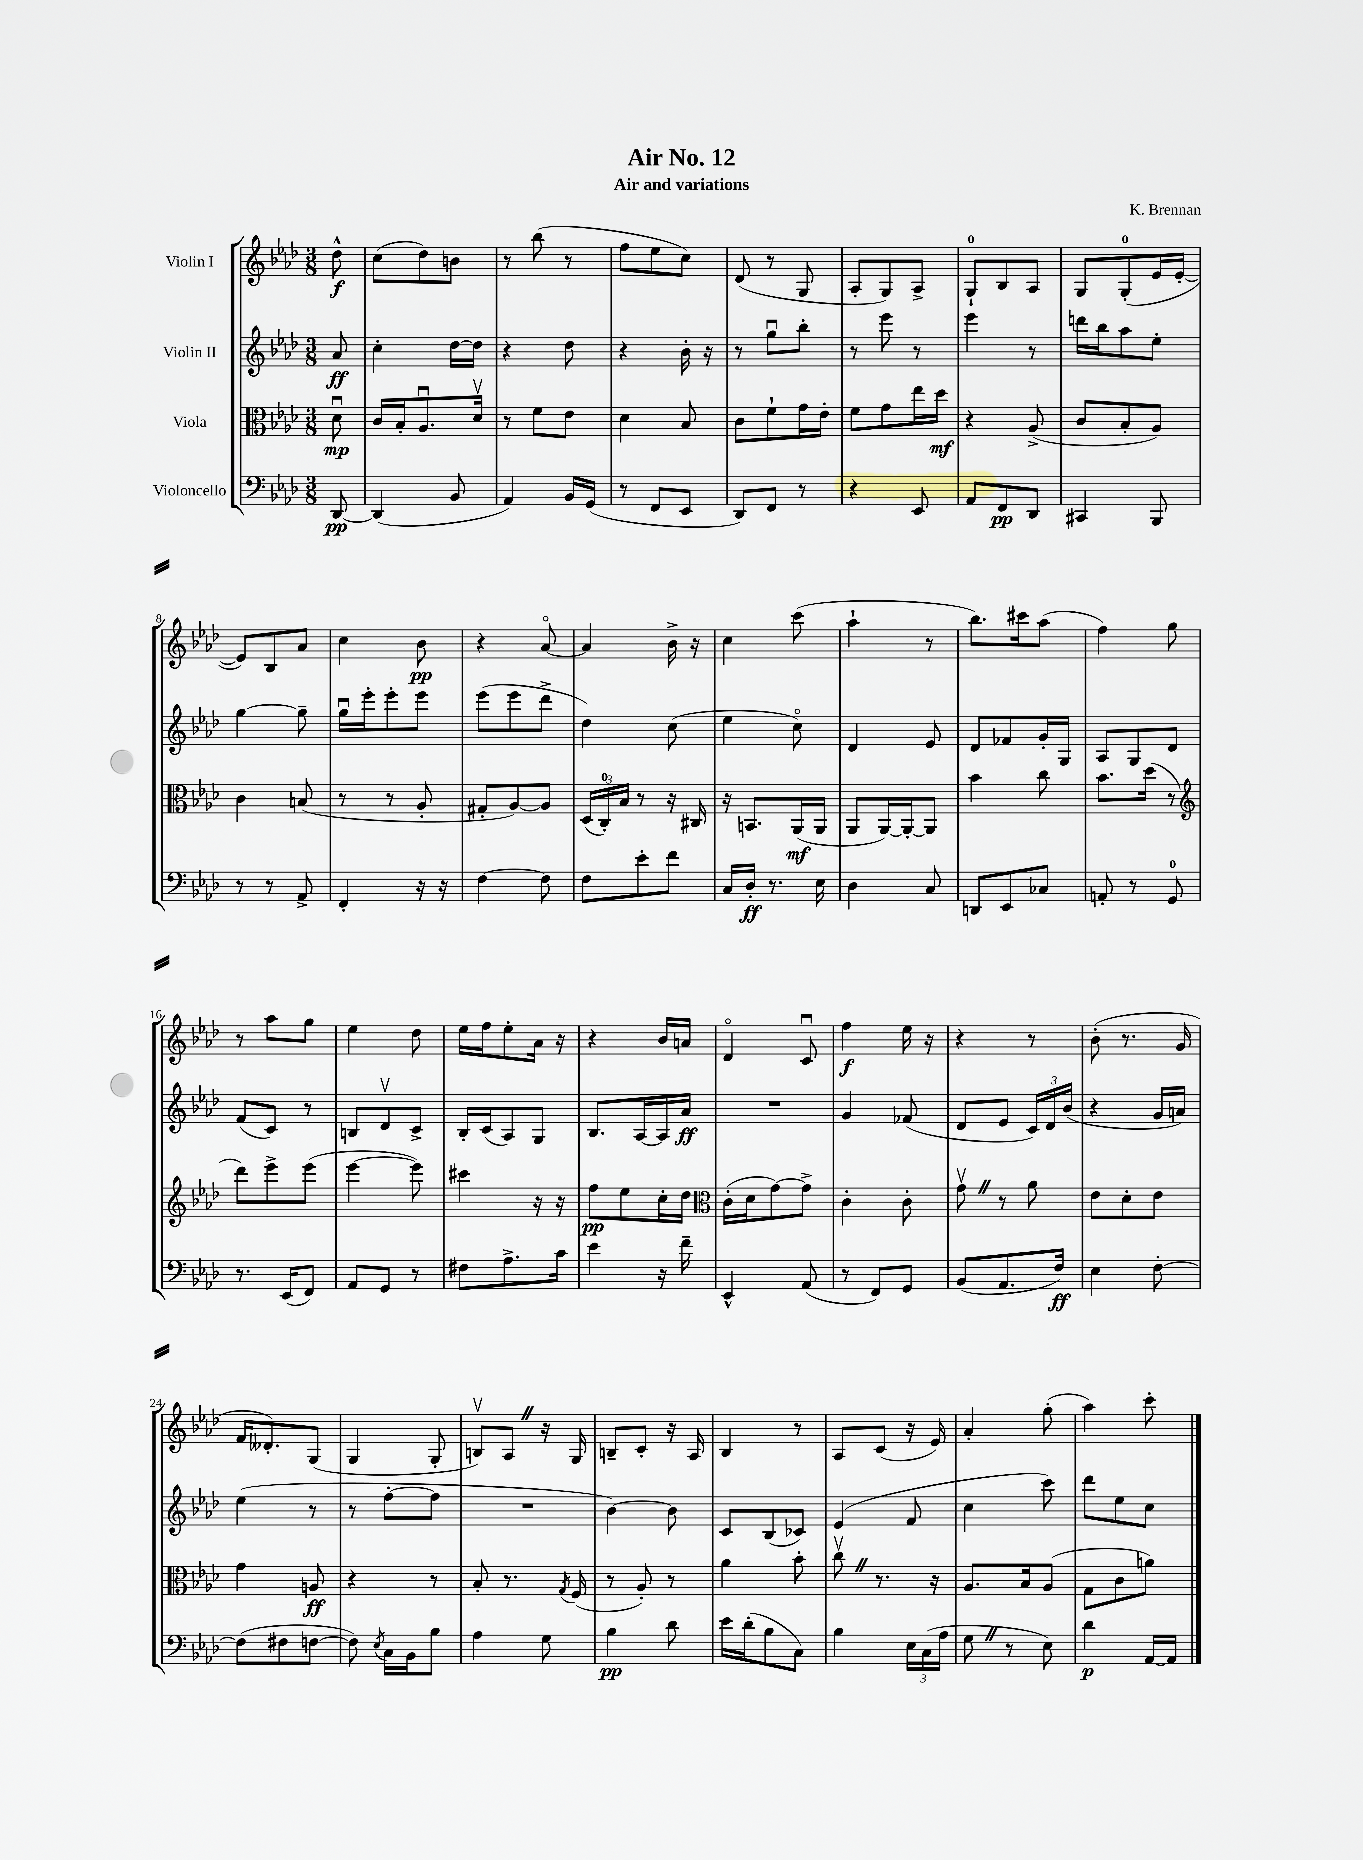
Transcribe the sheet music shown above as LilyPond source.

\header { title = "Air No. 12" composer = "K. Brennan" subtitle = "Air and variations" }
<<
\new StaffGroup <<
\new Staff = "s0" \with { instrumentName = "Violin I" } {
    \clef treble \key aes \major \numericTimeSignature \time 3/8 \partial 8
    \autoBeamOff des''8-^\f |
    c''8[( des''8) b'8] |
    r8 bes''8( r8 |
    f''8[ ees''8 c''8]) |
    des'8( r8 g8 |
    aes8[-. g8) aes8]-> |
    g8[-0-! bes8 aes8] |
    g8[ g8-0-.( ees'16 ees'16]~-. |
    ees'8[) bes8 aes'8] |
    c''4 bes'8\pp |
    r4 aes'8~\flageolet |
    aes'4 bes'16-> r16 |
    c''4 c'''8( |
    aes''4-! r8 |
    bes''8.[) cis'''16 aes''8]( |
    f''4) g''8 |
    r8 aes''8[ g''8] |
    ees''4 des''8 |
    ees''16[ f''16 ees''8-. aes'16] r16 |
    r4 bes'16[ a'16] |
    des'4\flageolet c'8\downbow |
    f''4\f ees''16 r16 |
    r4 r8 |
    bes'8-.( r8. g'16 |
    f'16[ deses'8.-.) g8]( |
    g4 g8-. |
    b8[\upbow) aes8] \once \override BreathingSign.text = \markup { \musicglyph "scripts.caesura.straight" } \breathe r16 g16 |
    b8[-- c'8]-. r16 aes16 |
    bes4 r8 |
    aes8[ c'8]( r16 ees'16) |
    aes'4-. g''8-.( |
    aes''4) c'''8-. \bar "|." |
}
\new Staff = "s1" \with { instrumentName = "Violin II" } {
    \clef treble \key aes \major \numericTimeSignature \time 3/8 \partial 8
    \autoBeamOff aes'8\ff |
    c''4-. des''16[~ des''16] |
    r4 des''8 |
    r4 bes'16-. r16 |
    r8 g''8[\downbow bes''8]-. |
    r8 ees'''8 r8 |
    ees'''4 r8 |
    d'''16[ bes''16 aes''8 ees''8]-. |
    g''4~ g''8-- |
    g''16[\downbow ees'''16-. ees'''8-. ees'''8] |
    ees'''8[( ees'''8 des'''8]-> |
    des''4) c''8( |
    ees''4 c''8\flageolet) |
    des'4 ees'8 |
    des'8[ fes'8 g'16-. g16] |
    aes8[ g8 des'8] |
    f'8[( c'8]) r8 |
    b8[ des'8\upbow c'8]-> |
    bes16[-. c'16( aes8) g8] |
    bes8.[ aes16~ aes16 aes'16]\ff |
    R4. |
    g'4 fes'8( |
    des'8[ ees'8] \tuplet 3/2 { c'16[) des'16 bes'16]( } |
    r4 g'16[ a'16]) |
    ees''4( r8 |
    r8 f''8[~-. f''8] |
    R4. |
    bes'4~) bes'8 |
    c'8[ bes8( ces'8]) |
    ees'4( f'8 |
    c''4 c'''8) |
    des'''8[ ees''8 c''8] \bar "|." |
}
\new Staff = "s2" \with { instrumentName = "Viola" } {
    \clef alto \key aes \major \numericTimeSignature \time 3/8 \partial 8
    \autoBeamOff des'8\downbow\mp |
    c'16[ bes16-. aes8.\downbow des'16]\upbow |
    r8 f'8[ ees'8] |
    des'4 bes8 |
    c'8[ f'8-! g'16 ees'16]-. |
    f'8[ g'8 ees''16 des''16]\mf |
    r4 aes8->( |
    c'8[ bes8-. aes8]) |
    c'4 b8( |
    r8 r8 aes8-. |
    gis8[-. aes8~) aes8] |
    \tuplet 3/2 { des16[( c16-0-.) bes16] } r8 r16 cis16 |
    r16 b,8.[ aes,16\mf( aes,16] |
    aes,8[ aes,16~) aes,16~-. aes,8] |
    bes'4 c''8 |
    bes'8.[ des''16]( r8 |
    \clef treble des'''8[) ees'''8-> ees'''8]( |
    ees'''4~ ees'''8) |
    cis'''4 r16 r16 |
    f''8[\pp ees''8 c''16-. des''16] |
    \clef alto c'16[-.( des'16 g'8~) g'8]-> |
    c'4-. c'8-. |
    g'8\upbow \once \override BreathingSign.text = \markup { \musicglyph "scripts.caesura.straight" } \breathe r8 aes'8 |
    ees'8[ des'8-. ees'8] |
    g'4 a8\ff |
    r4 r8 |
    bes8-. r8. \acciaccatura { g8 } f16( |
    r8 aes8-.) r8 |
    aes'4 bes'8-. |
    c''8\upbow \once \override BreathingSign.text = \markup { \musicglyph "scripts.caesura.straight" } \breathe r8. r16 |
    aes8.[ bes16 aes8]( |
    g8[ c'8 a'8]) \bar "|." |
}
\new Staff = "s3" \with { instrumentName = "Violoncello" } {
    \clef bass \key aes \major \numericTimeSignature \time 3/8 \partial 8
    \autoBeamOff des,8~\pp |
    des,4( bes,8 |
    aes,4) bes,16[ g,16]( |
    r8 f,8[ ees,8] |
    des,8[) f,8] r8 |
    r4 ees,8 |
    aes,8[ f,8\pp des,8] |
    cis,4 bes,,8 |
    r8 r8 aes,8-> |
    f,4-. r16 r16 |
    f4~ f8 |
    f8[ ees'8-. f'8] |
    c16[ des16]-.\ff r8. ees16 |
    des4 c8 |
    d,8[ ees,8 ces8] |
    a,8-. r8 g,8-0 |
    r8. ees,16[( f,8]) |
    aes,8[ g,8] r8 |
    fis8[ aes8.-> c'16] |
    ees'4 r16 f'16-- |
    ees,4-^ aes,8( |
    r8 f,8[) g,8] |
    bes,8[( aes,8. f16]\ff) |
    ees4 f8~-. |
    f8[( fis8 f8]~ |
    f8) \acciaccatura { ees8 } c16[ bes,16 bes8] |
    aes4 g8 |
    bes4\pp des'8 |
    ees'16[ des'16-.( bes8 c8]) |
    bes4 \tuplet 3/2 { ees16[ c16( aes16] } |
    g8 \once \override BreathingSign.text = \markup { \musicglyph "scripts.caesura.straight" } \breathe r8 ees8) |
    des'4\p aes,16[~ aes,16] \bar "|." |
}
>>
>>
